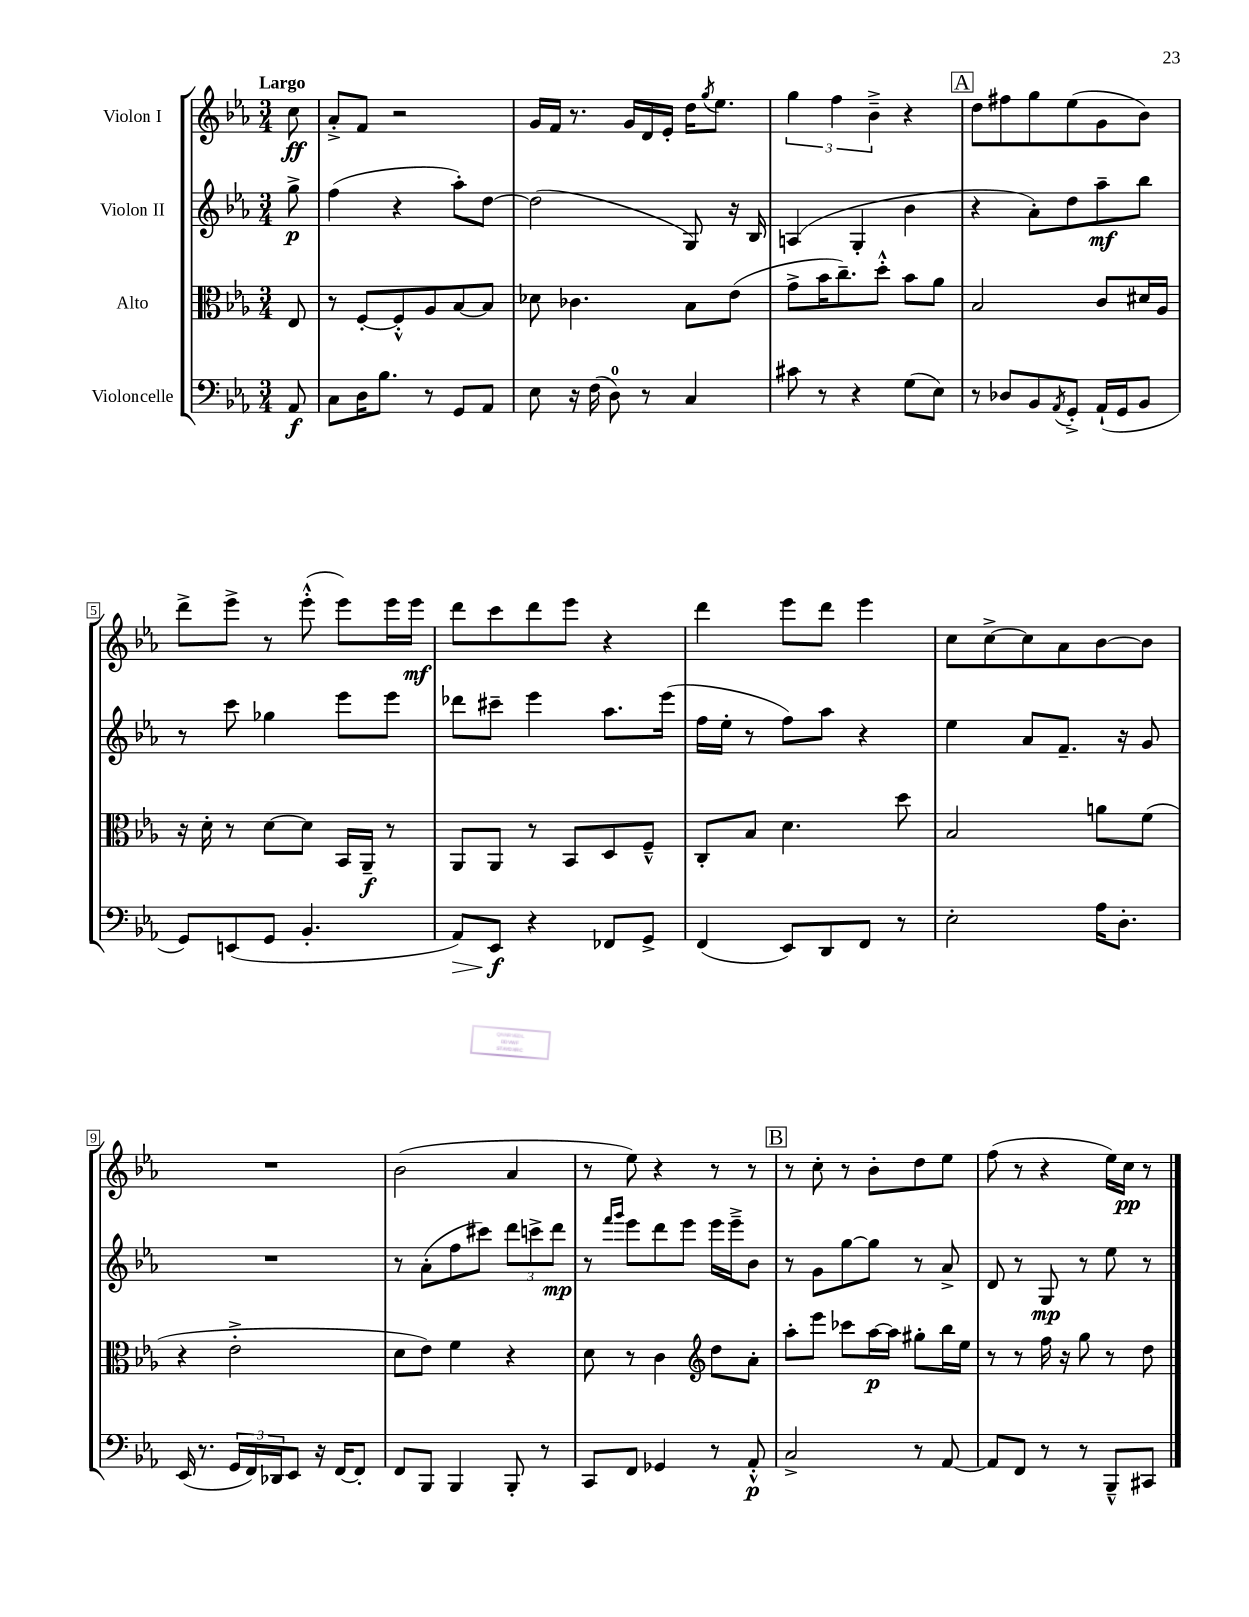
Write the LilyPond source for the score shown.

<<
\new StaffGroup <<
\new Staff = "s0" \with { instrumentName = "Violon I" } {
    \clef treble \key ees \major \numericTimeSignature \time 3/4 \partial 8 \tempo "Largo"
    c''8\ff |
    aes'8-.-> f'8 r2 |
    g'16 f'16 r8. g'16 d'16 ees'16-. d''16 \acciaccatura { g''8 } ees''8. |
    \tuplet 3/2 { g''4 f''4 bes'4---> } r4 |
    \mark \markup { \box "A" } d''8 fis''8 g''8 ees''8( g'8 bes'8) |
    d'''8-> ees'''8-> r8 ees'''8-.-^( ees'''8) ees'''16 ees'''16\mf |
    d'''8 c'''8 d'''8 ees'''8 r4 |
    d'''4 ees'''8 d'''8 ees'''4 |
    c''8 c''8~-> c''8 aes'8 bes'8~ bes'8 |
    R2. |
    bes'2( aes'4 |
    r8 ees''8) r4 r8 r8 |
    \mark \markup { \box "B" } r8 c''8-. r8 bes'8-. d''8 ees''8 |
    f''8( r8 r4 ees''16) c''16\pp r8 \bar "|." |
}
\new Staff = "s1" \with { instrumentName = "Violon II" } {
    \clef treble \key ees \major \numericTimeSignature \time 3/4 \partial 8
    g''8->\p |
    f''4( r4 aes''8-.) d''8~ |
    d''2( g8) r16 bes16 |
    a4( g4-. bes'4 |
    \mark \markup { \box "A" } r4 aes'8-.) d''8 aes''8--\mf bes''8 |
    r8 c'''8 ges''4 ees'''8 ees'''8 |
    des'''8 cis'''8-- ees'''4 aes''8. ees'''16( |
    f''16 ees''16-. r8 f''8) aes''8 r4 |
    ees''4 aes'8 f'8.-- r16 g'8 |
    R2. |
    r8 aes'8-.( f''8 cis'''8) \tuplet 3/2 { d'''8 c'''8-> d'''8\mp } |
    r8 \grace { f'''16 g'''16 } ees'''8 d'''8 ees'''8 ees'''16 ees'''16---> bes'8 |
    \mark \markup { \box "B" } r8 g'8 g''8~ g''8 r8 aes'8-> |
    d'8 r8 g8\mp r8 ees''8 r8 \bar "|." |
}
\new Staff = "s2" \with { instrumentName = "Alto" } {
    \clef alto \key ees \major \numericTimeSignature \time 3/4 \partial 8
    ees8 |
    r8 f8~-. f8-.-^ aes8 bes8~ bes8 |
    des'8 ces'4. bes8 ees'8( |
    g'8-> bes'16 c''8.--) d''8-.-^ bes'8 aes'8 |
    \mark \markup { \box "A" } bes2 c'8 dis'16 aes16 |
    r16 d'16-. r8 d'8~ d'8 bes,16 aes,16--\f r8 |
    aes,8 aes,8 r8 bes,8 d8 f8---^ |
    c8-. bes8 d'4. d''8 |
    bes2 a'8 f'8( |
    r4 ees'2-.-> |
    d'8 ees'8) f'4 r4 |
    d'8 r8 c'4 \clef treble d''8 aes'8-. |
    \mark \markup { \box "B" } aes''8-. ees'''8 ces'''8 aes''16~\p aes''16 gis''8-. bes''16 ees''16 |
    r8 r8 f''16 r16 g''8 r8 d''8 \bar "|." |
}
\new Staff = "s3" \with { instrumentName = "Violoncelle" } {
    \clef bass \key ees \major \numericTimeSignature \time 3/4 \partial 8
    aes,8\f |
    c8 d16 bes8. r8 g,8 aes,8 |
    ees8 r16 f16( d8-0) r8 c4 |
    cis'8 r8 r4 g8( ees8) |
    \mark \markup { \box "A" } r8 des8 bes,8 \acciaccatura { aes,8 } g,8-.-> aes,16-!( g,16 bes,8 |
    g,8) e,8( g,8 bes,4.-. |
    aes,8\>) ees,8\f\! r4 fes,8 g,8-> |
    f,4( ees,8) d,8 f,8 r8 |
    ees2-. aes16 d8.-. |
    ees,16( r8. \tuplet 3/2 { g,16 f,16) des,16 } ees,8 r16 f,16~ f,8-. |
    f,8 bes,,8 bes,,4 bes,,8-. r8 |
    c,8 f,8 ges,4 r8 aes,8-.-^\p |
    \mark \markup { \box "B" } c2-> r8 aes,8~ |
    aes,8 f,8 r8 r8 bes,,8---^ cis,8 \bar "|." |
}
>>
>>
\layout { \context { \Score \override BarNumber.stencil = #(make-stencil-boxer 0.1 0.3 ly:text-interface::print) } }
